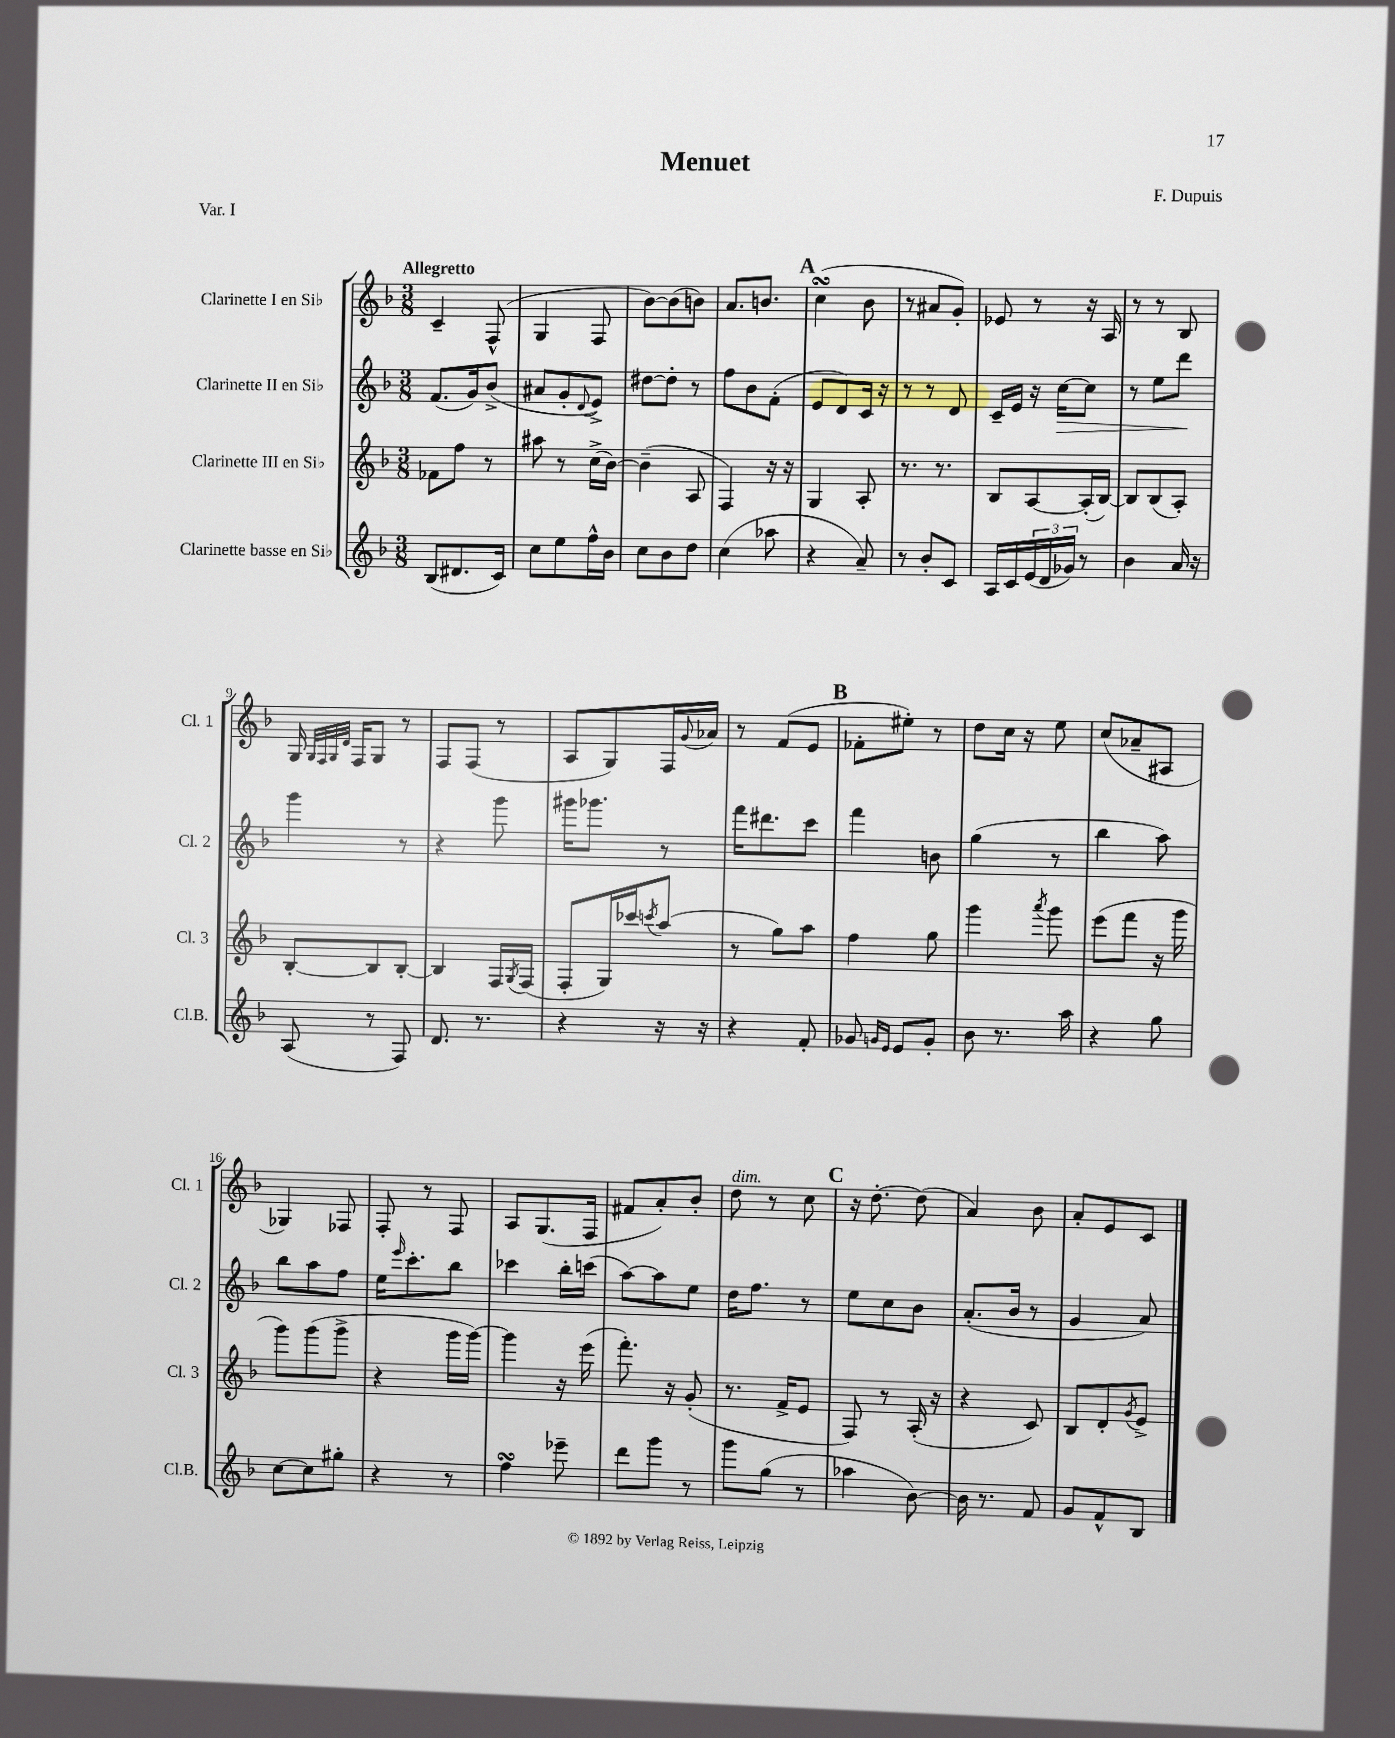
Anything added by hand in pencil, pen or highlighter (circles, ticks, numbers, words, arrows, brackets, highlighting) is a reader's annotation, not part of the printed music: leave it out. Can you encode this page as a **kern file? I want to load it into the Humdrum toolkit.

**kern	**kern	**kern	**kern
*staff4	*staff3	*staff2	*staff1
*clefG2	*clefG2	*clefG2	*clefG2
*k[b-]	*k[b-]	*k[b-]	*k[b-]
*M3/8	*M3/8	*M3/8	*M3/8
(8B-/L	8f-\L	(8.f/L	4c~/
8.d#/	8ff\J	.	.
.	.	16g/k)	.
.	8r	(8b-^/J	(8F^^/
16c/Jk)	.	.	.
=	=	=	=
8cc\L	8aa#\	8a#/L	4G/
8ee\	8r	8g'/	.
.	.	8qqd/	.
16ff^^\L	(16cc^\LL	8e^/J)	8F/
16b-\JJ	[16b-\JJ)	.	.
=	=	=	=
8cc\L	(4b-~\]	[8dd#\L	[8b-\L)
8b-\	.	8dd#'\]J	(8b-\]
8dd\J	8A/	8r	8b\J)
=	=	=	=
(4cc\	4F/)	8ff\L	8.a/L
.	.	8b-\	.
.	.	.	8.b/J
8aa-\	16r	(8f'\J	.
.	16r	.	.
=	=	=	=
4r	4G/	8e/L	(4cc\
.	.	8d/)	.
8a~/)	8A'/	16c/Jk	8b-\
.	.	16r	.
=	=	=	=
8r	8.r	8r	8r
8b-'/L	.	8r	8a#/L
.	8.r	.	.
8c/J	.	8d/	8g'/J)
=	=	=	=
16A/LL	8B-/L	16c~/LL	8e-/
16c/	.	16e/JJ	.
(24e/	[8A/	16r	8r
24d/	.	.	.
.	.	[16cc\LK	.
24g-/JJ)	.	.	.
8r	(16A'/]L	8cc\]J	16r
.	[16B-/JJ)	.	16A/
=	=	=	=
4b-\	8B-/]L	8r	8r
.	(8B-/	8ee\L	8r
16a/	8A'/J)	8ddd\J	8B-/
16r	.	.	.
=	=	=	=
(8A/	[8B-'/L	4ggg\	16G/
.	.	.	32qqG/LLL
.	.	.	32qqF/
.	.	.	32qqG/
.	.	.	32qqd/JJJ
.	.	.	16F/LK
8r	8B-/]	.	8G/J
8F/)	[8B-'/J	8r	8r
=	=	=	=
8.d/	4B-/]	4r	8F/L
.	.	.	(8F/J
8.r	.	.	.
.	16F/LL	8ggg\	8r
.	8qG/	.	.
.	(16F/JJ	.	.
=	=	=	=
4r	8F'/L	16ggg#\LK	8A/L
.	.	8.ggg-\J	.
.	16G/L)	.	8G/)
.	16ccc-/J	.	.
.	8qccc/	.	.
16r	(8aa/J	8r	16F/L
.	.	.	8qqg/
16r	.	.	16a-/JJ
=	=	=	=
4r	8r	16fff\LK	8r
.	.	8.ddd#\	.
.	8gg\L)	.	(8f/L
8f'/	8aa\J	8ccc\J	8e/J
=	=	=	=
8g-/	4ff\	4fff\	8f-'\L
16qqg/LL	.	.	.
16qqe/JJ	.	.	.
8e/L	.	.	8ee#'\J)
8g'/J	8gg\	8b\	8r
=	=	=	=
8b-\	4ggg\	(4gg\	8dd\L
8.r	.	.	16cc\Jk
.	.	.	16r
.	8qaaa/	.	.
.	8ggg\	8r	8ee\
16aa\	.	.	.
=	=	=	=
4r	(8eee\L	4bb-\	(8cc/L
.	8fff\J	.	8a-~/
8gg\	16r	8aa\)	8A#/J
.	16ggg\	.	.
=	=	=	=
[8cc\L	8ggg\L)	8bb-\L	4G-/)
8cc\]	(8ggg\	8aa\	.
8gg#'\J	8ggg^\J	8ff\J	8F-/
=	=	=	=
4r	4r	16ee\LK	8F'/
.	.	16qqeee/	.
.	.	8.ccc'\	.
.	.	.	8r
8r	16ggg\LL	8bb-\J	8F/
.	[16ggg\JJ)	.	.
=	=	=	=
4ff\	4ggg\]	4ccc-\	8A/L
.	.	.	(8.G/
8eee-~\	16r	16bb-'\LL	.
.	(16eee\	(16ccc\JJ	16F/Jk
=	=	=	=
8ddd\L	8.fff'\)	[8aa\L)	8f#/L
8ggg\J	.	8aa\]	8a'/)
.	16r	.	.
8r	(8g'/	8ee\J	8b-'/J
=	=	=	=
8ggg\L	8.r	16dd\LK	8dd\
.	.	8.ff\J	.
(8gg\J	.	.	8r
.	16f^/LK	.	.
8r	8e/J	8r	8cc\
=	=	=	=
4aa-\	8F/)	8ee\L	16r
.	.	.	[8.dd'\
.	8r	8cc\	.
[8b-\)	(16A'/	8b-\J	(8dd\]
.	16r	.	.
=	=	=	=
16b-\]	4r	(8.a'/L	4a/)
8.r	.	.	.
.	.	16b-/Jk	.
8f/	8c/)	8r	8b-\
=	=	=	=
8g/L	8B-/L	4g/	8a'/L
8f^^/	8d'/	.	8e/
.	8qg/	.	.
8B-/J	8e^/J	8a/)	8c/J
==	==	==	==
*-	*-	*-	*-
